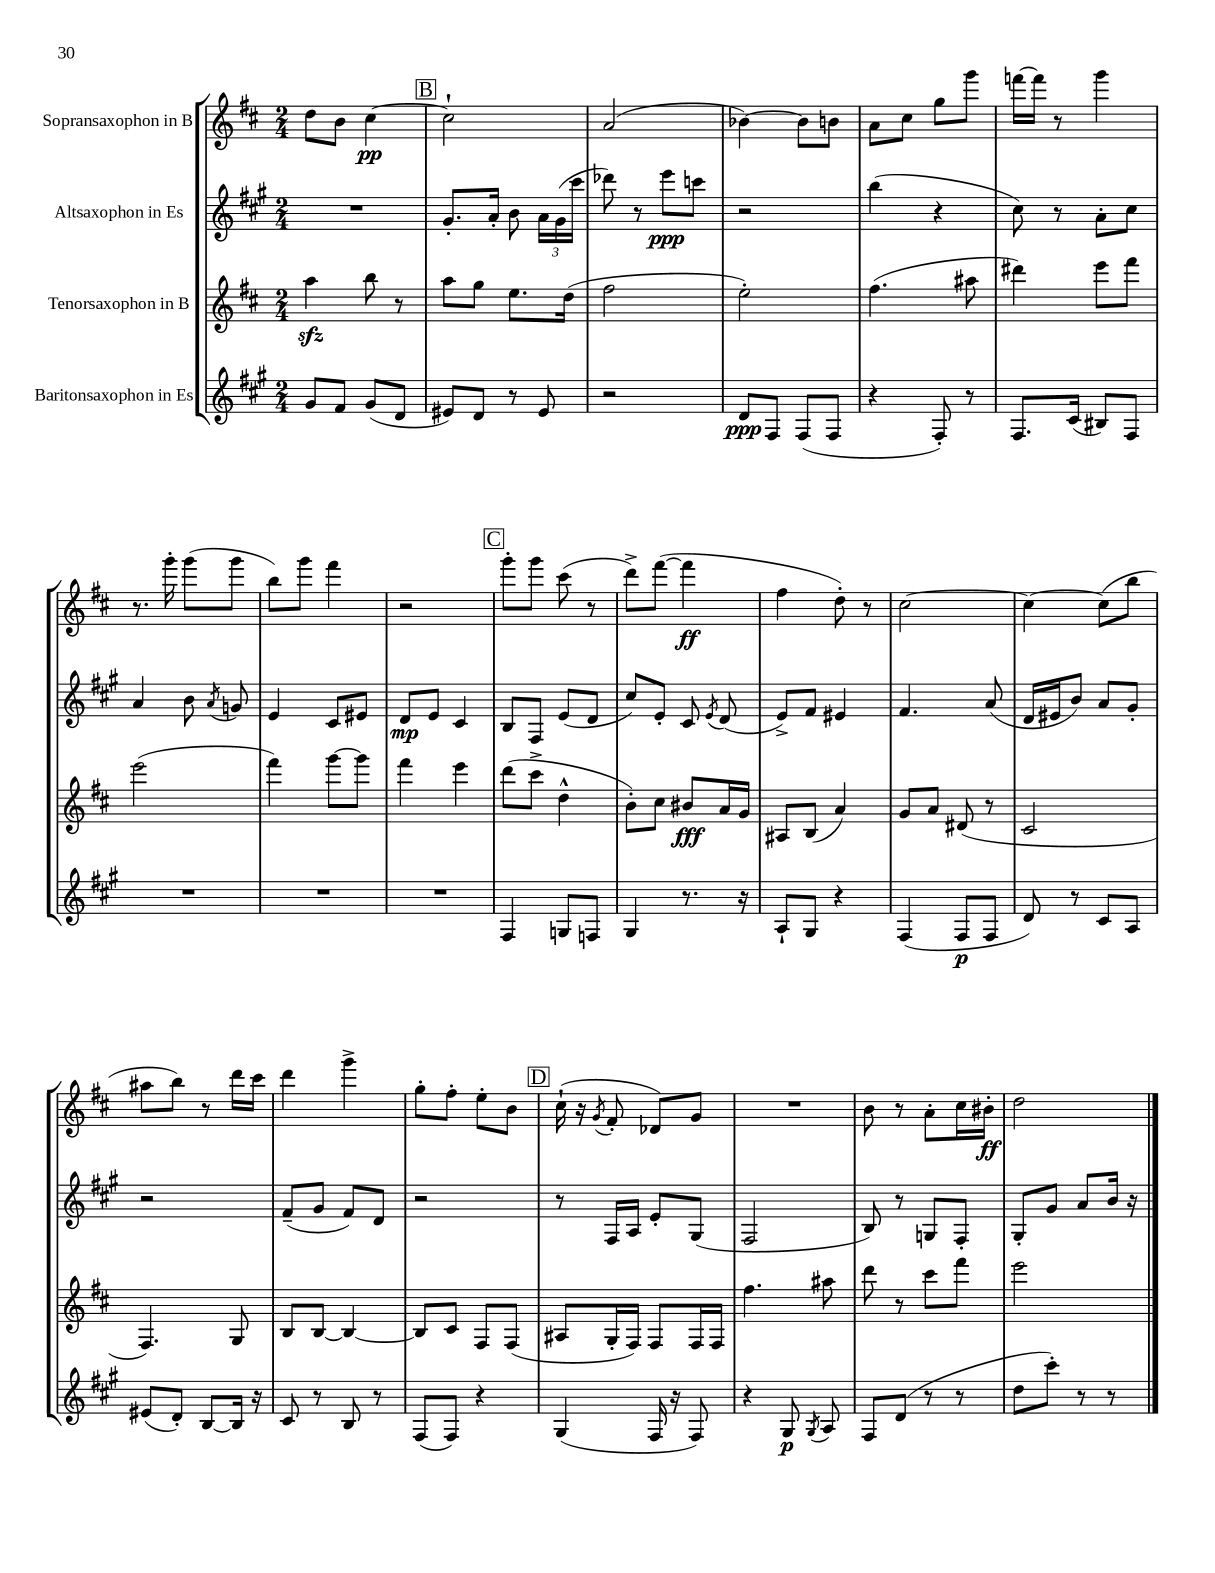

**kern	**kern	**kern	**kern
*staff4	*staff3	*staff2	*staff1
*clefG2	*clefG2	*clefG2	*clefG2
*k[f#c#g#]	*k[f#c#]	*k[f#c#g#]	*k[f#c#]
*M2/4	*M2/4	*M2/4	*M2/4
8g#	4aa	2r	8dd
8f#	.	.	8b
(8g#	8bb	.	[4cc#
8d	8r	.	.
=	=	=	=
8e#)	8aa	8.g#'	2cc#`]
8d	8gg	.	.
.	.	16a'	.
8r	8.ee	8b	.
8e#	.	24a	.
.	.	(24g#	.
.	(16dd	.	.
.	.	24ccc#	.
=	=	=	=
2r	2ff#	8ddd-)	(2a
.	.	8r	.
.	.	8eee	.
.	.	8ccc	.
=	=	=	=
8d	2ee')	2r	[4b-)
8F#	.	.	.
(8F#	.	.	8b-]
8F#	.	.	8b
=	=	=	=
4r	(4.ff#	(4bb	8a
.	.	.	8cc#
8F#')	.	4r	8gg
8r	8aa#	.	8ggg
=	=	=	=
8.F#	4ddd#)	8cc#)	[16fff
.	.	.	16fff]
.	.	8r	8r
(16c#	.	.	.
8B#)	8eee	8a'	4ggg
8F#	8fff#	8cc#	.
=	=	=	=
2r	(2eee	4a	8.r
.	.	.	16ggg'
.	.	8b	(8ggg
.	.	8qa	.
.	.	8g	8ggg
=	=	=	=
2r	4fff#)	4e	8bb)
.	.	.	8ggg
.	[8ggg	8c#	4fff#
.	8ggg]	8e#	.
=	=	=	=
2r	4fff#	8d	2r
.	.	8e	.
.	4eee	4c#	.
=	=	=	=
4F#	(8ddd	8B	8ggg'
.	8ccc#^	8F#	8ggg
8G	4dd^^	(8e	(8ccc#
8F	.	8d	8r
=	=	=	=
4G#	8b')	8cc#)	8ddd^)
.	8cc#	8e'	([8fff#
8.r	8b#	8c#	4fff#]
.	.	8qe	.
.	16a	(8d	.
16r	16g	.	.
=	=	=	=
8A`	8A#	8e^)	4ff#
8G#	(8B	8f#	.
4r	4a)	4e#	8dd')
.	.	.	8r
=	=	=	=
(4F#	8g	4.f#	[2cc#
.	8a	.	.
8F#	(8d#	.	.
8F#	8r	(8a	.
=	=	=	=
8d)	2c#	16d	4cc#_
.	.	16e#	.
8r	.	8b)	.
8c#	.	8a	(8cc#]
8A	.	8g#'	8bb
=	=	=	=
(8e#	4.F#)	2r	8aa#
8d')	.	.	8bb)
[8B	.	.	8r
16B]	8G	.	16ddd
16r	.	.	16ccc#
=	=	=	=
8c#	8B	(8f#~	4ddd
8r	[8B	8g#	.
8B	4B_	8f#)	4ggg^
8r	.	8d	.
=	=	=	=
(8F#	8B]	2r	8gg'
8F#)	8c#	.	8ff#'
4r	8F#	.	8ee'
.	(8F#	.	8b
=	=	=	=
(4G#	8A#	8r	(16cc#`
.	.	.	16r
.	.	.	8qg
.	16G'	16F#	8f#'
.	16F#)	16A	.
16F#	8F#	8e'	8d-)
16r	.	.	.
8F#)	16F#	(8G#	8g
.	16F#	.	.
=	=	=	=
4r	4.ff#	2F#	2r
8G#	.	.	.
8qG#	.	.	.
8A	8aa#	.	.
=	=	=	=
8F#	8ddd	8B)	8b
(8d	8r	8r	8r
8r	8ccc#	8G	8a'
8r	8fff#	8F#'	16cc#
.	.	.	16b#'
=	=	=	=
8dd	2eee	8G#'	2dd
8ccc#')	.	8g#	.
8r	.	8a	.
8r	.	16b	.
.	.	16r	.
==	==	==	==
*-	*-	*-	*-
